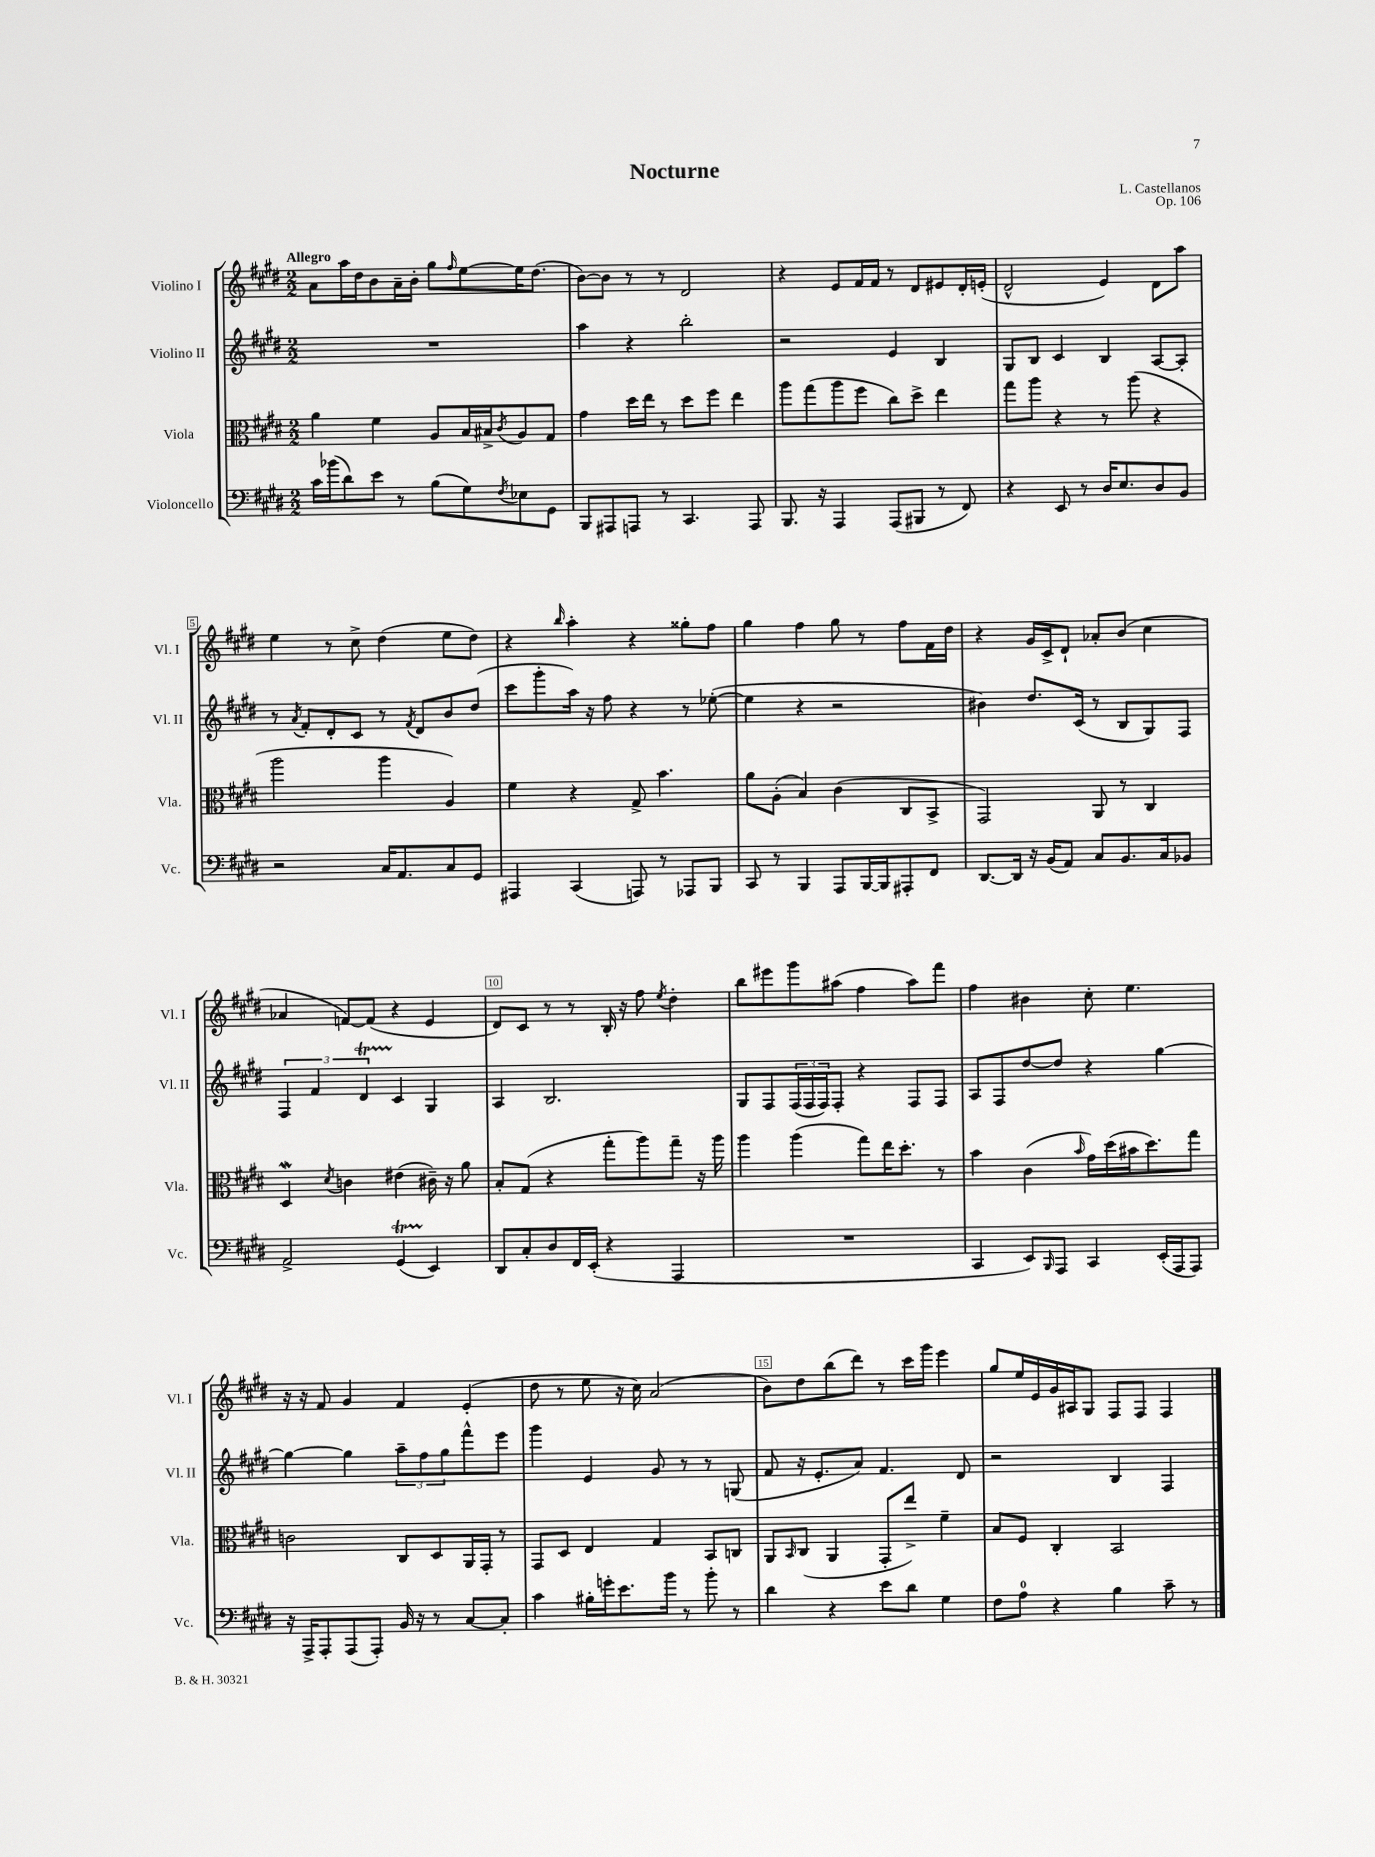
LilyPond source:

\header { title = "Nocturne" composer = "L. Castellanos" opus = "Op. 106" }
<<
\new StaffGroup <<
\new Staff = "s0" \with { instrumentName = "Violino I" shortInstrumentName = "Vl. I" } {
    \clef treble \key e \major \numericTimeSignature \time 2/2 \tempo "Allegro"
    a'8 a''16 dis''16 b'8 a'16-- b'16-. gis''8 \grace { fis''16 } e''8~ e''16 dis''8.( |
    b'8~) b'8 r8 r8 dis'2 |
    r4 e'8 fis'16 fis'16 r8 dis'8 eis'8 dis'16-. e'16-.( |
    dis'2-^ e'4) dis'8 a''8 |
    e''4 r8 cis''8-> dis''4( e''8 dis''8) |
    r4 \grace { b''16 } a''4-. r4 gisis''8-. fis''8 |
    gis''4 fis''4 gis''8 r8 fis''8 fis'16 dis''16 |
    r4 gis'16 cis'16-> dis'8-! aes'8-. b'8( cis''4 |
    aes'4 f'8~) f'8( r4 e'4 |
    dis'8) cis'8 r8 r8 b16-. r16 fis''8 \acciaccatura { e''8 } dis''4-. |
    b''8 eis'''8 gis'''8 ais''8( fis''4 ais''8) fis'''8 |
    fis''4 bis'4 cis''8-. e''4. |
    r16 r16 fis'8 gis'4 fis'4 e'4-.( |
    dis''8 r8 e''8 r16 cis''16) a'2( |
    b'8) dis''8 b''8( dis'''8) r8 cis'''16 gis'''16 e'''4 |
    gis''8 e''16 e'16 gis'16 ais16 gis8 fis8 fis8 fis4 \bar "|." |
}
\new Staff = "s1" \with { instrumentName = "Violino II" shortInstrumentName = "Vl. II" } {
    \clef treble \key e \major \numericTimeSignature \time 2/2
    R1 |
    a''4 r4 b''2-. |
    r2 e'4 b4 |
    gis8 b8 cis'4 b4 a8~ a8-. |
    r8 \acciaccatura { a'8 } fis'8-. dis'8-. cis'8 r8 \acciaccatura { fis'8 } dis'8 b'8 dis''8( |
    cis'''8 gis'''8-. a''16) r16 fis''8 r4 r8 ees''8~-.( |
    ees''4 r4 r2 |
    bis'4) dis''8. cis'16( r8 b8 gis8) fis8 |
    \tuplet 3/2 { fis4 fis'4 dis'4\startTrillSpan } cis'4\stopTrillSpan gis4 |
    a4 b2. |
    gis8 fis8 \tuplet 3/2 { fis16( fis16 fis16) } fis8-. r4 fis8 fis8 |
    a8 fis8 dis''8~ dis''8 r4 gis''4~ |
    gis''4~ gis''4 \tuplet 3/2 { a''8-- fis''8 gis''8 } fis'''8-^ e'''8 |
    gis'''4 e'4 gis'8 r8 r8 g8( |
    fis'8 r16 e'8.-. a'8) fis'4. dis'8 |
    r2 b4 fis4 \bar "|." |
}
\new Staff = "s2" \with { instrumentName = "Viola" shortInstrumentName = "Vla." } {
    \clef alto \key e \major \numericTimeSignature \time 2/2
    a'4 fis'4 a8 b16 bis16-> \acciaccatura { cis'8 } a8 gis8 |
    gis'4 dis''16 e''16 r8 dis''8 fis''8 e''4 |
    a''8 gis''8( a''8 fis''8 cis''8) dis''8-> e''4 |
    gis''8 a''8 r4 r8 a''8( r4 |
    a''2 a''4 a4) |
    fis'4 r4 gis8-> b'4. |
    a'8 a8-.( b4) cis'4( cis8 b,8-> |
    gis,2) a,8 r8 cis4 |
    dis4\mordent \acciaccatura { dis'8 } c'4 eis'4( cis'16--) r16 a'8 |
    b8-. gis8( r4 gis''8-. a''8) gis''8-- r16 a''16 |
    a''4 a''4( gis''8) e''16 dis''8.-. r8 |
    b'4 cis'4( \grace { b'16 } gis'16) dis''16( bis'16 dis''8.) gis''8 |
    c'2 cis8 dis8 a,16 gis,16-. r8 |
    gis,8 dis8 e4 gis4 b,8 c8 |
    a,8 \grace { b,16 } cis8( a,4 gis,8-. e''8->) fis'4-- |
    b8 fis8 cis4-. b,2 \bar "|." |
}
\new Staff = "s3" \with { instrumentName = "Violoncello" shortInstrumentName = "Vc." } {
    \clef bass \key e \major \numericTimeSignature \time 2/2
    cis'16 bes'16( dis'8) e'8 r8 b8( gis8) \acciaccatura { fis8 } ees8 gis,8 |
    b,,8 ais,,8 a,,8 r8 cis,4. a,,8 |
    b,,8. r16 a,,4 a,,8( bis,,8 r8 fis,8) |
    r4 e,8 r8 dis16 e8. dis8 b,8 |
    r2 cis16 a,8. cis8 gis,8 |
    ais,,4 cis,4( a,,8) r8 aes,,8 b,,8 |
    cis,8 r8 b,,4 a,,8 b,,16~ b,,16 ais,,8-. fis,8 |
    dis,8.~ dis,16 r16 b,16( a,8) cis8 b,8. cis16 bes,8 |
    a,2-> gis,4\startTrillSpan( e,4\stopTrillSpan) |
    dis,8 cis8-. dis8 fis,16 e,16-.( r4 a,,4 |
    R1 |
    cis,4 e,8) \grace { b,,16 } a,,8 cis,4 e,16-.( a,,16 a,,8) |
    r16 a,,16-> a,,8-. a,,8( a,,8-.) b,16 r16 r8 cis8~ cis8-. |
    cis'4 bis16-. g'16-. e'8. b'16 r8 b'8-. r8 |
    dis'4 r4 e'8 dis'8 gis4 |
    fis8 a8-0 r4 b4 cis'8-- r8 \bar "|." |
}
>>
>>
\layout { \context { \Score \override BarNumber.break-visibility = ##(#f #t #t) barNumberVisibility = #(every-nth-bar-number-visible 5) \override BarNumber.stencil = #(make-stencil-boxer 0.1 0.3 ly:text-interface::print) } }
